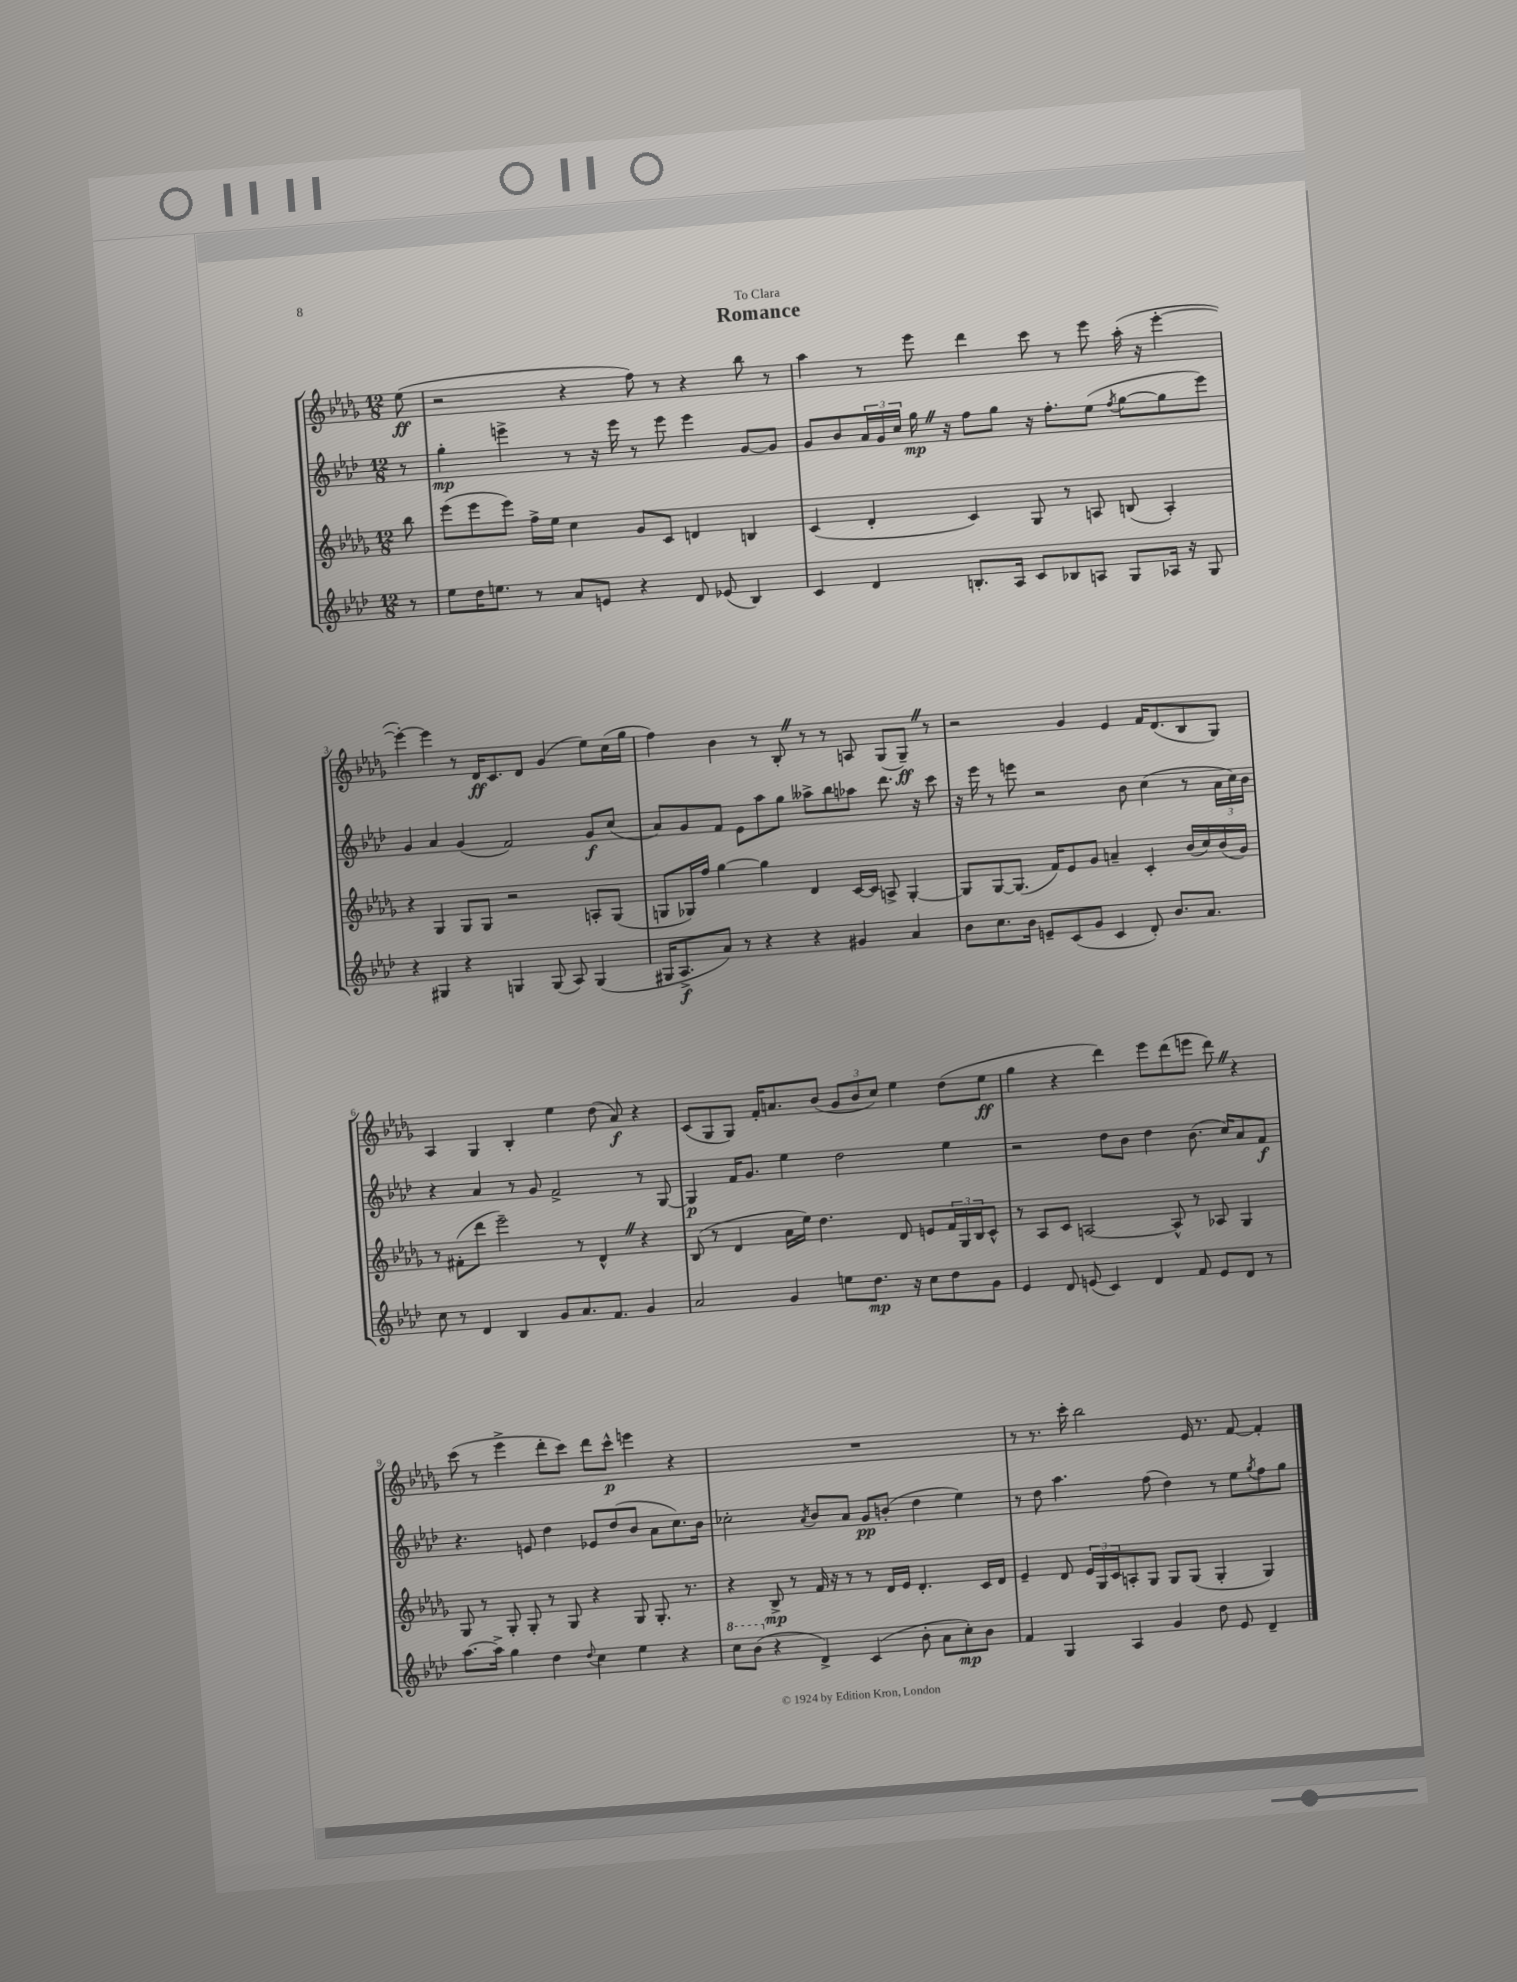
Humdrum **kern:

**kern	**dynam	**kern	**dynam	**kern	**dynam	**kern	**dynam
*part4	*part4	*part3	*part3	*part2	*part2	*part1	*part1
*staff4	*staff4	*staff3	*staff3	*staff2	*staff2	*staff1	*staff1
*clefG2	*	*clefG2	*	*clefG2	*	*clefG2	*
*k[b-e-a-d-]	*	*k[b-e-a-d-g-]	*	*k[b-e-a-d-]	*	*k[b-e-a-d-g-]	*
*M12/8	*	*M12/8	*	*M12/8	*	*M12/8	*
=	=	=	=	=	=	=	=
8r	.	8bb-\	.	8r	.	(8ee-\	ff
=1	=1	=1	=1	=1	=1	=1	=1
8ee-\L	.	(8eee-\L	.	4gg'\	mp	2r	.
16dd-\K	.	8eee-\	.	.	.	.	.
8.een\J	.	.	.	.	.	.	.
.	.	8eee-\J)	.	4eeen^\	.	.	.
8r	.	16ff^\LL	.	.	.	.	.
.	.	16ee-\JJ	.	.	.	.	.
8a-/L	.	4cc\	.	8r	.	4r	.
8en/J	.	.	.	16r	.	.	.
.	.	.	.	16eee\	.	.	.
4r	.	8g-/L	.	8r	.	8ff\)	.
.	.	8c/J	.	8eee\	.	8r	.
8d-/	.	4dn/	.	4eee\	.	4r	.
(8e-X/	.	.	.	.	.	.	.
4B-/)	.	4Bn/	.	[8g/L	.	8bb-\	.
.	.	.	.	8g/J]	.	8r	.
=2	=2	=2	=2	=2	=2	=2	=2
4c/	.	(4c/	.	8g/L	.	4aa-\	.
.	.	.	.	8b-/	.	.	.
4d-/	.	4d-'/	.	24a-/L	.	8r	.
.	.	.	.	24g/	.	.	.
.	.	.	.	24cc/JJ	.	.	.
.	.	.	.	16ggZ\	mp	8eee-\	.
.	.	.	.	16r	.	.	.
8.Bn'/L	.	4c/)	.	8ff\L	.	4ddd-\	.
.	.	.	.	8gg\J	.	.	.
16A-/Jk	.	.	.	.	.	.	.
8c/L	.	8G-/	.	16r	.	8ccc\	.
.	.	.	.	8.ff'\L	.	.	.
8B-X/	.	8r	.	.	.	8r	.
8An/J	.	8An/	.	(8ee-\J	.	8eee-\	.
.	.	.	.	8qff/	.	.	.
8G/L	.	(8Bn/	.	[8gg\L	.	(16aa-'\	.
.	.	.	.	.	.	16r	.
16A-X/Jk	.	4A'/)	.	8gg\]	.	[4eee-'\	.
16r	.	.	.	.	.	.	.
8G/	.	.	.	8eee-\J)	.	.	.
!!LO:LB:g=z
=3	=3	=3	=3	=3	=3	=3	=3
4r	.	4r	.	4g/	.	4eee-'\_)	.
4G#X/	.	4G-/	.	4a-/	.	4eee-\]	.
4r	.	8G-/L	.	(4g/	.	8r	.
.	.	8G-/J	.	.	.	16d-/KL	ff
.	.	.	.	.	.	8.c/	.
4Gn/	.	2r	.	2f/)	.	.	.
.	.	.	.	.	.	8d-/J	.
(8G/	.	.	.	.	.	(4g-/	.
8A-/)	.	.	.	.	.	.	.
(4G/	.	8An'/L	.	8g/L	f	8ee-\L)	.
.	.	(8G-/J	.	(8cc/J	.	(16cc\L	.
.	.	.	.	.	.	16gg-\JJ	.
=4	=4	=4	=4	=4	=4	=4	=4
16G#X/KL	.	8Gn/L	.	8a-/L)	.	4ff\)	.
8.A-^/	f	.	.	.	.	.	.
.	.	16G-X/L)	.	8g/	.	.	.
.	.	16ff/JJ	.	.	.	.	.
8a-/J)	.	[4gg-\	.	8f/J	.	4b-\	.
8r	.	.	.	8e-\L	.	.	.
4r	.	4gg-\]	.	8aa-\	.	8r	.
.	.	.	.	8gg\J	.	8B-'Z/	.
4r	.	4d-/	.	8aa--X^\L	.	8r	.
.	.	.	.	8bb-\	.	8r	.
4g#X/	.	[16c/LL	.	8aa-X\J	.	8An/	.
.	.	16c/JJ]	.	.	.	.	.
.	.	8An^/	.	8.ddd-\	.	(8G-/L	.
4a-/	.	[4G-'/	.	.	.	8G-~Z/J)	ff
.	.	.	.	16r	.	.	.
.	.	.	.	8ccc\	.	8r	.
=5	=5	=5	=5	=5	=5	=5	=5
8b-\L	.	8G-/L]	.	16r	.	2r	.
.	.	.	.	16eee-\	.	.	.
8.cc\	.	[8G-/	.	8r	.	.	.
.	.	(8.G-/J]	.	8eeen\	.	.	.
16b-\Jk	.	.	.	.	.	.	.
8en~/L	.	.	.	2r	.	.	.
.	.	16f/KL)	.	.	.	.	.
(8c/	.	8e-/	.	.	.	4g-/	.
8g/J	.	8g-/J	.	.	.	.	.
4c/	.	4an~/	.	.	.	4e-/	.
.	.	.	.	8b-\	.	.	.
8d-'/)	.	4c'/	.	(4cc\	.	16f/KL	.
.	.	.	.	.	.	(8.d-/	.
8.b-/L	.	.	.	.	.	.	.
.	.	(16b-/LL	.	8r	.	8B-/	.
8.a-/J	.	16cc/)	.	.	.	.	.
.	.	(16b-/	.	24a-\LL	.	8G-/J)	.
.	.	.	.	24cc\)	.	.	.
.	.	16g-/JJ)	.	.	.	.	.
.	.	.	.	24b-\JJ	.	.	.
!!LO:LB:g=z
=6	=6	=6	=6	=6	=6	=6	=6
8cc\	.	8r	.	4r	.	4A-/	.
8r	.	(8f#X'\L	.	.	.	.	.
4d-/	.	8ddd-\J	.	4a-/	.	4G-/	.
.	.	2eee-~\)	.	.	.	.	.
4B-/	.	.	.	8r	.	4B-'/	.
.	.	.	.	8g/	.	.	.
8g/L	.	.	.	2f^/	.	4ee-\	.
8.a-/	.	8r	.	.	.	.	.
.	.	4d-^^Z/	.	.	.	(8dd-\	.
8.f/J	.	.	.	.	.	.	.
.	.	.	.	.	.	8a-/)	f
4g/	.	4r	.	8r	.	4r	.
.	.	.	.	[8G/	.	.	.
=7	=7	=7	=7	=7	=7	=7	=7
2a-/	.	(8B-/	.	4G/]	p	(8c/L	.
.	.	8r	.	.	.	8G-/	.
.	.	4d-/	.	16f/KL	.	8G-/J)	.
.	.	.	.	8.g/J	.	.	.
.	.	.	.	.	.	16f'/KL	.
.	.	.	.	.	.	8.an/	.
4g/	.	16a-\LL	.	4ee-\	.	.	.
.	.	16ee-\JJ)	.	.	.	.	.
.	.	4.dd-\	.	.	.	(8b-/J	.
8een\L	.	.	.	2dd-\	.	12g-/L	.
.	.	.	.	.	.	12b-/	.
8.dd-\J	mp	.	.	.	.	.	.
.	.	.	.	.	.	12cc/J)	.
.	.	8d-/	.	.	.	4ee-\	.
16r	.	.	.	.	.	.	.
8cc\L	.	8en/L	.	.	.	.	.
8dd-\	.	24f/L	.	4ee-\	.	(8dd-\L	.
.	.	24G-/	.	.	.	.	.
.	.	24B-/J	.	.	.	.	.
8g\J	.	8c^^/J	.	.	.	8ee-\J	ff
=8	=8	=8	=8	=8	=8	=8	=8
4e-/	.	8r	.	2r	.	4gg-\	.
.	.	8A-/L	.	.	.	.	.
8d-/	.	8c/J	.	.	.	4r	.
(8en/	.	[2An/	.	.	.	.	.
4c/)	.	.	.	8dd-\L	.	4ddd-\)	.
.	.	.	.	8b-\J	.	.	.
4d-/	.	.	.	4dd-\	.	8eee-\L	.
.	.	8A^^/]	.	.	.	(8ddd-\	.
8f/	.	8r	.	(8.b-\	.	8eeen\J	.
8e/L	.	8A-X/	.	.	.	8ddd-Z\)	.
.	.	.	.	16cc/KL)	.	.	.
8d-/J	.	4G-/	.	8a-/	.	4r	.
8r	.	.	.	8f/J	f	.	.
!!LO:LB:g=z
=9	=9	=9	=9	=9	=9	=9	=9
[8.aa-\L	.	8G-/	.	4.r	.	(8ccc\	.
.	.	8r	.	.	.	8r	.
16aa-^\Jk]	.	.	.	.	.	.	.
4gg\	.	8G-'/	.	.	.	4eee-^\	.
.	.	8G-'/	.	8en/	.	.	.
4dd-\	.	8r	.	4dd-\	.	8ddd-'\L	.
.	.	8G-/	.	.	.	8ccc\J)	.
8qqdd-/	.	.	.	.	.	.	.
4cc\	.	4r	.	8e-X/L	.	8ddd-\L	.
.	.	.	.	(8dd-/	.	8ccc^^\J	p
4ee-\	.	8G-/	.	8b-/J	.	4eeen\	.
.	.	8.G-'/	.	8a-\L	.	.	.
4r	.	.	.	8.cc\)	.	4r	.
.	.	8.r	.	.	.	.	.
.	.	.	.	16b-\Jk	.	.	.
=10	=10	=10	=10	=10	=10	=10	=10
*8va	*	*	*	*	*	*	*
8ccc\L	.	4r	.	2cc-X'\	.	1.r	.
(8bb-\J	.	.	.	.	.	.	.
*X8va	*	*	*	*	*	*	*
4r	.	8B-^/	mp	.	.	.	.
.	.	8r	.	.	.	.	.
.	.	.	.	8qa-/	.	.	.
4d-^/)	.	16f/	.	8b-/L	.	.	.
.	.	16r	.	.	.	.	.
.	.	8r	.	8a-/J	.	.	.
(4c/	.	8r	.	8g/L	pp	.	.
.	.	16d-/LL	.	(8bn'/J	.	.	.
.	.	16e-/JJ	.	.	.	.	.
8b-'\	.	4.d-'/	.	4dd-\	.	.	.
8a-\L	.	.	.	.	.	.	.
8cc'\)	mp	.	.	4ee-\)	.	.	.
8b-\J	.	16c/LL	.	.	.	.	.
.	.	16d-/JJ	.	.	.	.	.
=11	=11	=11	=11	=11	=11	=11	=11
4f/	.	4e-~/	.	8r	.	8r	.
.	.	.	.	8dd-\	.	8.r	.
4G/	.	8d-/	.	4.aa-\	.	.	.
.	.	.	.	.	.	16ccc'\	.
.	.	24e-/LL	.	.	.	2bb-\	.
.	.	24G-/	.	.	.	.	.
.	.	24c/J	.	.	.	.	.
4A-/	.	8An'/	.	.	.	.	.
.	.	8G-/J	.	(8ff\	.	.	.
4g/	.	8G-/L	.	4dd-\)	.	.	.
.	.	(8G-/J	.	.	.	16e-/	.
.	.	.	.	.	.	8.r	.
8dd-\	.	4G-'/	.	8r	.	.	.
8e-/	.	.	.	8ee-\L	.	[8f/	.
.	.	.	.	8qgg/	.	.	.
4d-~/	.	4G-/)	.	8ff\	.	4f'/]	.
.	.	.	.	8gg\J	.	.	.
==	==	==	==	==	==	==	==
*-	*-	*-	*-	*-	*-	*-	*-
